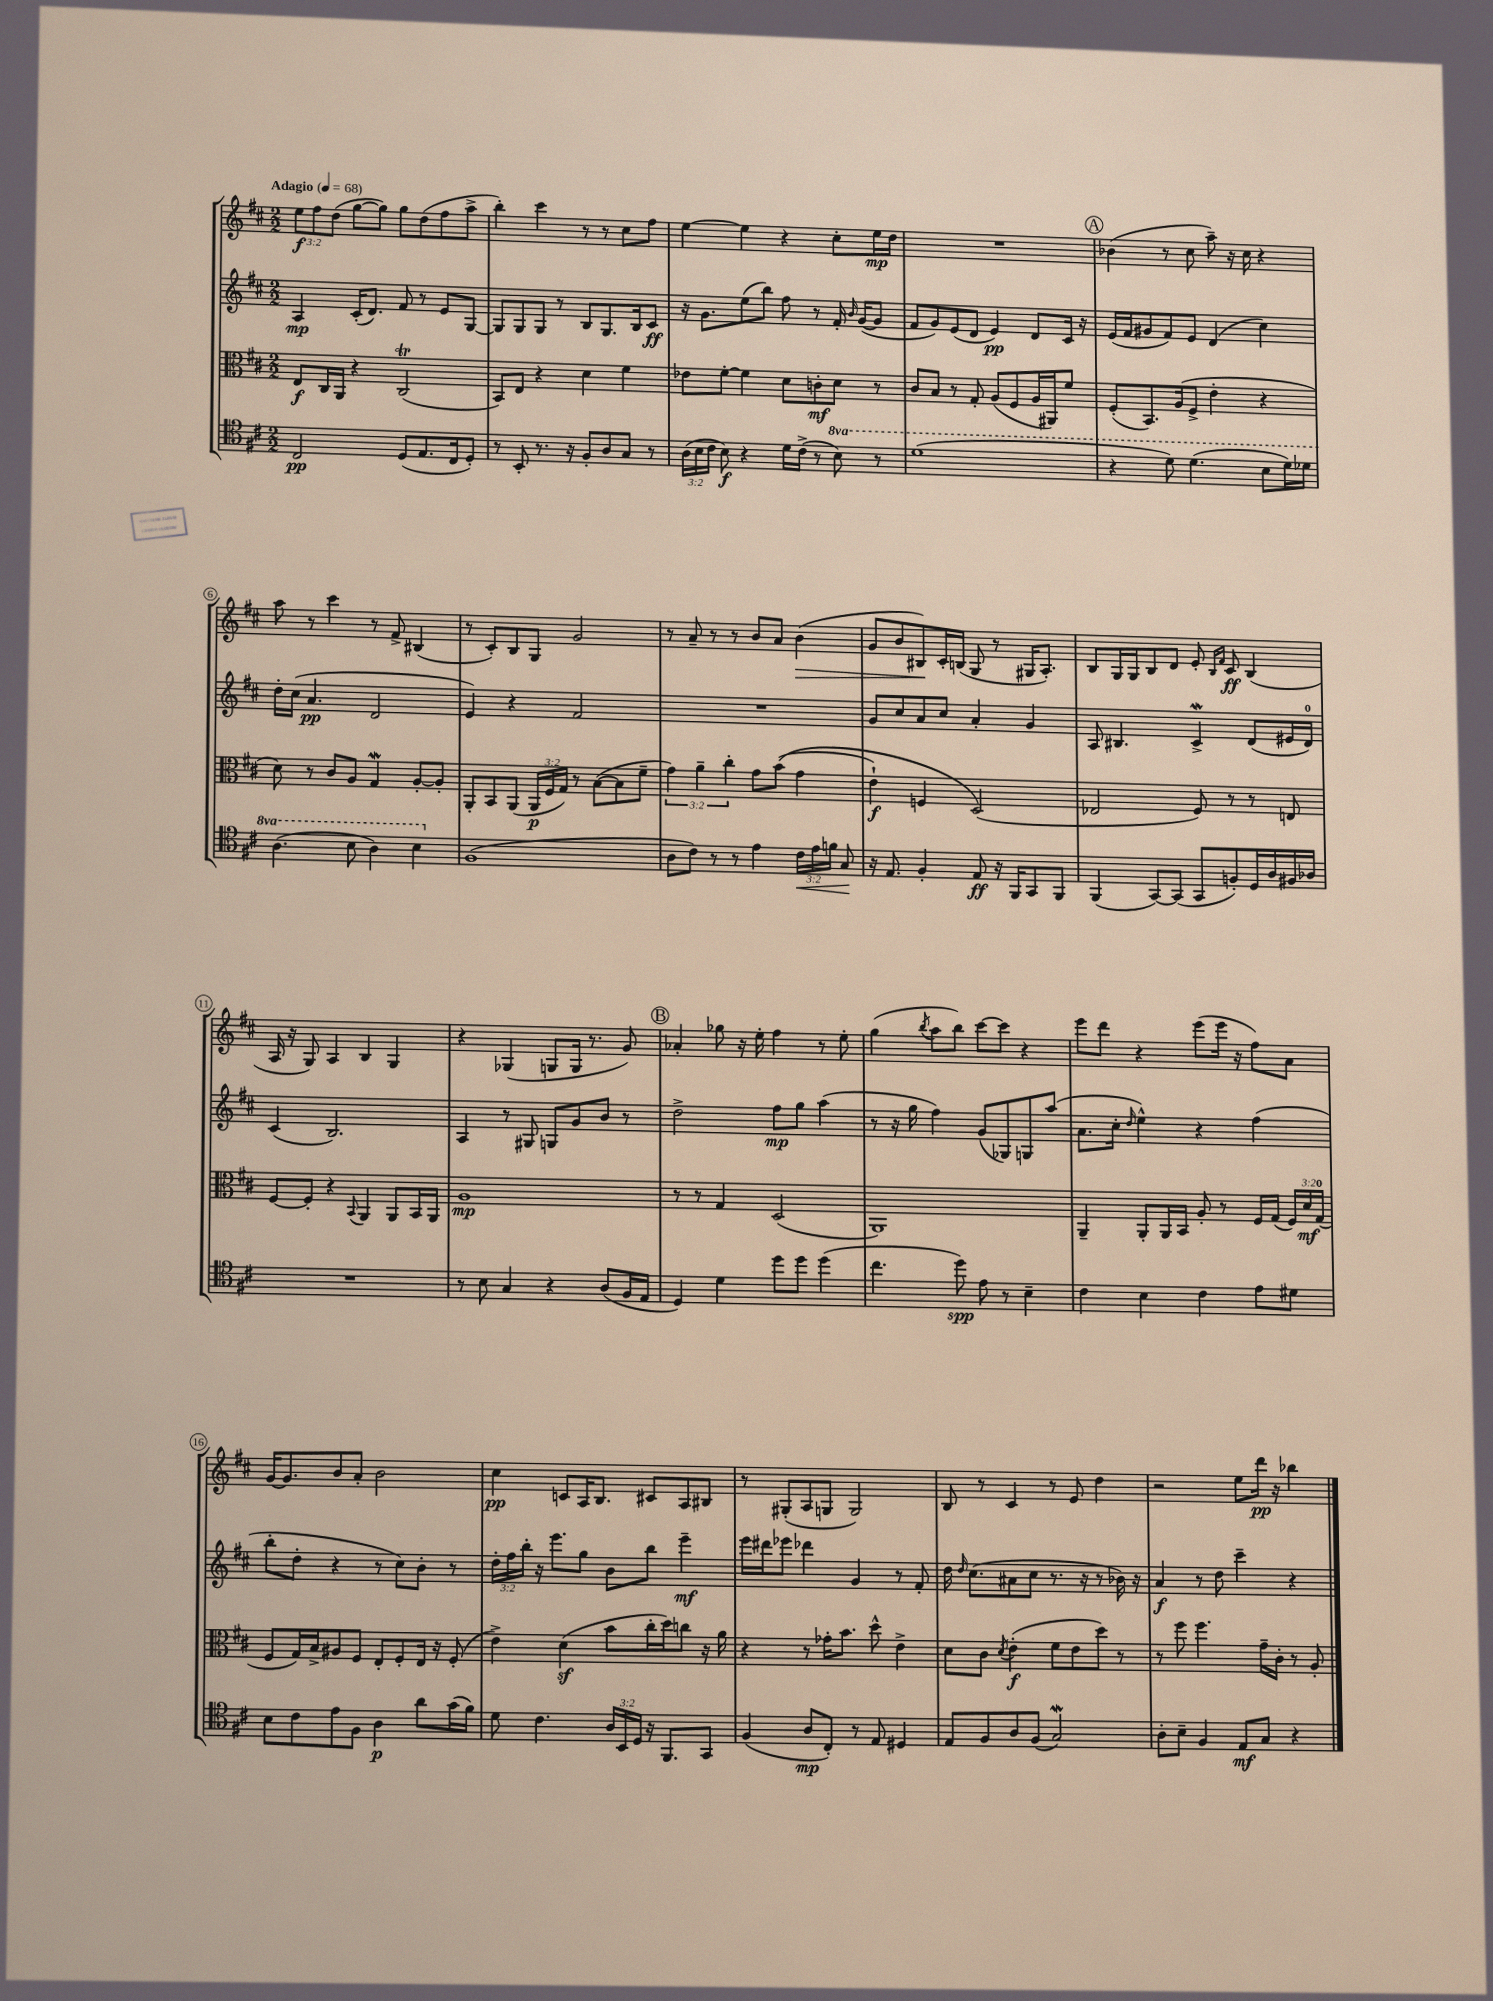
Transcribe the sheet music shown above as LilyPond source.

<<
\new StaffGroup <<
\new Staff = "s0" {
    \clef treble \key d \major \numericTimeSignature \time 2/2 \override Staff.TupletNumber.text = #tuplet-number::calc-fraction-text \tempo "Adagio" 4 = 68
    \autoBeamOff \tuplet 3/2 { e''8[\f fis''8 d''8]( } g''8[~ g''8]) g''8[ d''8( fis''8 a''8]-> |
    b''4-.) cis'''4 r8 r8 cis''8[ fis''8] |
    e''4~ e''4 r4 cis''8[-. e''16\mp d''16] |
    R1 |
    \mark \markup { \circle "A" } bes'4( r8 cis''8 a''8--) r16 cis''16 r4 |
    a''8 r8 cis'''4 r8 fis'8-> bis4( |
    r8 cis'8[-.) b8 g8] g'2 |
    r8 a'8-- r8 r8 b'8[ a'8] b'4\>( |
    g'8[ b'8 bis8\!) cis'16-. b16]( g8 r8 gis16[ a8.]-.) |
    b8[ g16 g16 b8 d'8] e'8-. \grace { b16[ fis'16] } cis'8\ff b4( |
    a16 r16 g8) a4 b4 g4 |
    r4 ges4( g8[ g16] r8. g'8) |
    \mark \markup { \circle "B" } aes'4-. ges''8 r16 e''16-. fis''4 r8 e''8-. |
    g''4( \acciaccatura { b''8 } a''8[ b''8]) cis'''8[~ cis'''8] r4 |
    e'''8[ d'''8] r4 e'''8[( e'''16] r16 fis''8[) a'8] |
    g'16[~ g'8. b'8 a'8]-. b'2 |
    cis''4\pp c'8[ a16 b8.] cis'8[ a8 bis8] |
    r8 gis8[-.( a8 g8] g2) |
    b8 r8 cis'4 r8 e'8 d''4 |
    r2 e''8[ d'''16]\pp r16 bes''4 \bar "|." |
}
\new Staff = "s1" {
    \clef treble \key d \major \numericTimeSignature \time 2/2 \override Staff.TupletNumber.text = #tuplet-number::calc-fraction-text
    \autoBeamOff a4\mp cis'16[-.( d'8.]) fis'8 r8 e'8[ g8]~ |
    g8[ g8 g8] r8 b8[ g8. b16 cis'8]\ff |
    r16 g'8.[ e''8( b''8]) fis''8 r8 fis'16-. \grace { b'16 } g'16[~( g'8] |
    fis'8[ g'8) e'8( d'8] e'4\pp) d'8[ cis'16] r16 |
    \mark \markup { \circle "A" } e'16[( fis'16 gis'8 fis'8) e'8] d'4( cis''4) |
    d''16[-. cis''16]( a'4.\pp d'2 |
    e'4) r4 fis'2 |
    R1 |
    g'8[ cis''8 a'8 cis''8] a'4-. g'4 |
    a8 bis4. cis'4->\mordent d'8[( eis'16 d'16]-0) |
    cis'4( b2.) |
    a4 r8 gis8 g8[ g'8 b'8] r8 |
    \mark \markup { \circle "B" } d''2-> fis''8[\mp g''8] a''4( |
    r8 r16 g''16 fis''4) g'8[( ges8) g8 a''8]( |
    a'8.[ cis''16]-. \grace { d''16 } e''4-^) r4 fis''4( |
    b''8[-. d''8]-. r4 r8 cis''8[) b'8]-. r8 |
    \tuplet 3/2 { d''16[-. fis''16 b''16]-. } r16 e'''8.[ g''8] b'8[ b''8] e'''4--\mf |
    e'''16[ dis'''16 ees'''8] des'''4 g'4 r8 fis'8-. |
    d''16 \grace { d''16 } cis''8.[( ais'8 cis''8] r8. r16 r8 bes'16) r16 |
    a'4\f r8 d''8 cis'''4-- r4 \bar "|." |
}
\new Staff = "s2" {
    \clef alto \key d \major \numericTimeSignature \time 2/2 \override Staff.TupletNumber.text = #tuplet-number::calc-fraction-text
    \autoBeamOff e8[\f cis16 a,16] r4 cis2\trill( |
    b,8[) e8] r4 d'4 fis'4 |
    ees'8[ fis'8]~-. fis'4 d'8[ c'8-.\mf d'8] r8 |
    cis'8[ b8] r8 g8-. a8[( fis8 a16 ais,16) fis'8] |
    \mark \markup { \circle "A" } fis8[-.( b,8.) a16( fis8]-> e'4-. r4 |
    d'8) r8 cis'8[ a8] g4\mordent a8[~-. a8]-. |
    a,8[-. b,8 a,8]( \tuplet 3/2 { a,16[\p fis16 g16]) } r8 b8[~( b8 fis'8]-- |
    \tuplet 3/2 { g'4) a'4-- cis''4-. } g'8[ b'8](\( g'4 |
    e'4-!\f) f4 d2(\) |
    ees2 fis8) r8 r8 e8 |
    fis8[~ fis8]-. r4 \appoggiatura { b,8 } a,4 a,8[ b,16 a,16] |
    a1\mp |
    \mark \markup { \circle "B" } r8 r8 g4 d2( |
    a,1) |
    a,4-- a,8[-. a,16 b,16] a8-. r8 fis16[ g16]( \tuplet 3/2 { fis16[) d'16\mf g16]-0( } |
    fis8[ g16) b16-> ais8 fis8] e8[-. fis8-. e16] r16 fis8-.( |
    e'4->) d'4\sf( b'8[ cis''16-. d''16) c''8] r16 a'16 |
    r4 r8 ges'16[-. b'8.] d''8-^ e'4-> |
    d'8[ cis'8] \acciaccatura { d'8 } e'4-.\f( fis'8[ e'8 d''8]) r8 |
    r8 fis''8 fis''4. g'16[-- cis'16]-. r8 a8-. \bar "|." |
}
\new Staff = "s3" {
    \clef tenor \key d \major \numericTimeSignature \time 2/2 \override Staff.TupletNumber.text = #tuplet-number::calc-fraction-text \set Staff.ottavationMarkups = #ottavation-simple-ordinals
    \autoBeamOff cis2\pp d8[( e8. cis16 d8]-.) |
    r8 b,8-. r8. r16 fis8[-. a8 g8] r8 |
    \tuplet 3/2 { a16[( b16 cis'16] } b8\f) r4 d'16[ cis'16]->( r8 \ottava #1 b'8) r8 |
    d''1( |
    \mark \markup { \circle "A" } r4 d''8) d''4.( b'8[ d''16) des''16] |
    a'4.( b'8 a'4) b'4 \ottava #0 |
    fis1( |
    a8[ cis'8]) r8 r8 e'4 \tuplet 3/2 { cis'16[\< e'16 f'16] } g8\! |
    r16 e8. fis4-. e8\ff r16 fis,16[ g,8 fis,8] |
    fis,4( g,8[~) g,8]( g,8[ f8-.) d16 a16 fis16 aes16] |
    R1 |
    r8 b8 g4 r4 a8[( fis16 e16] |
    \mark \markup { \circle "B" } d4) d'4 d''8[ d''8] d''4( |
    cis''4. d''8\spp) e'8 r8 b4-- |
    cis'4 b4 cis'4 e'8[ dis'8] |
    b8[ cis'8 e'8 fis8] a4\p a'8[ g'16( fis'16]) |
    d'8 cis'4. \tuplet 3/2 { a16[ b,16 d16] } r16 fis,8.[ g,8] |
    fis4( a8[\mp cis8]-.) r8 e8 dis4 |
    e8[ fis8 a8 fis8]( g2\mordent) |
    a8[-. b8]-- fis4 e8[\mf g8] r4 \bar "|." |
}
>>
>>
\layout { \context { \Score \override BarNumber.stencil = #(make-stencil-circler 0.1 0.3 ly:text-interface::print) } }
